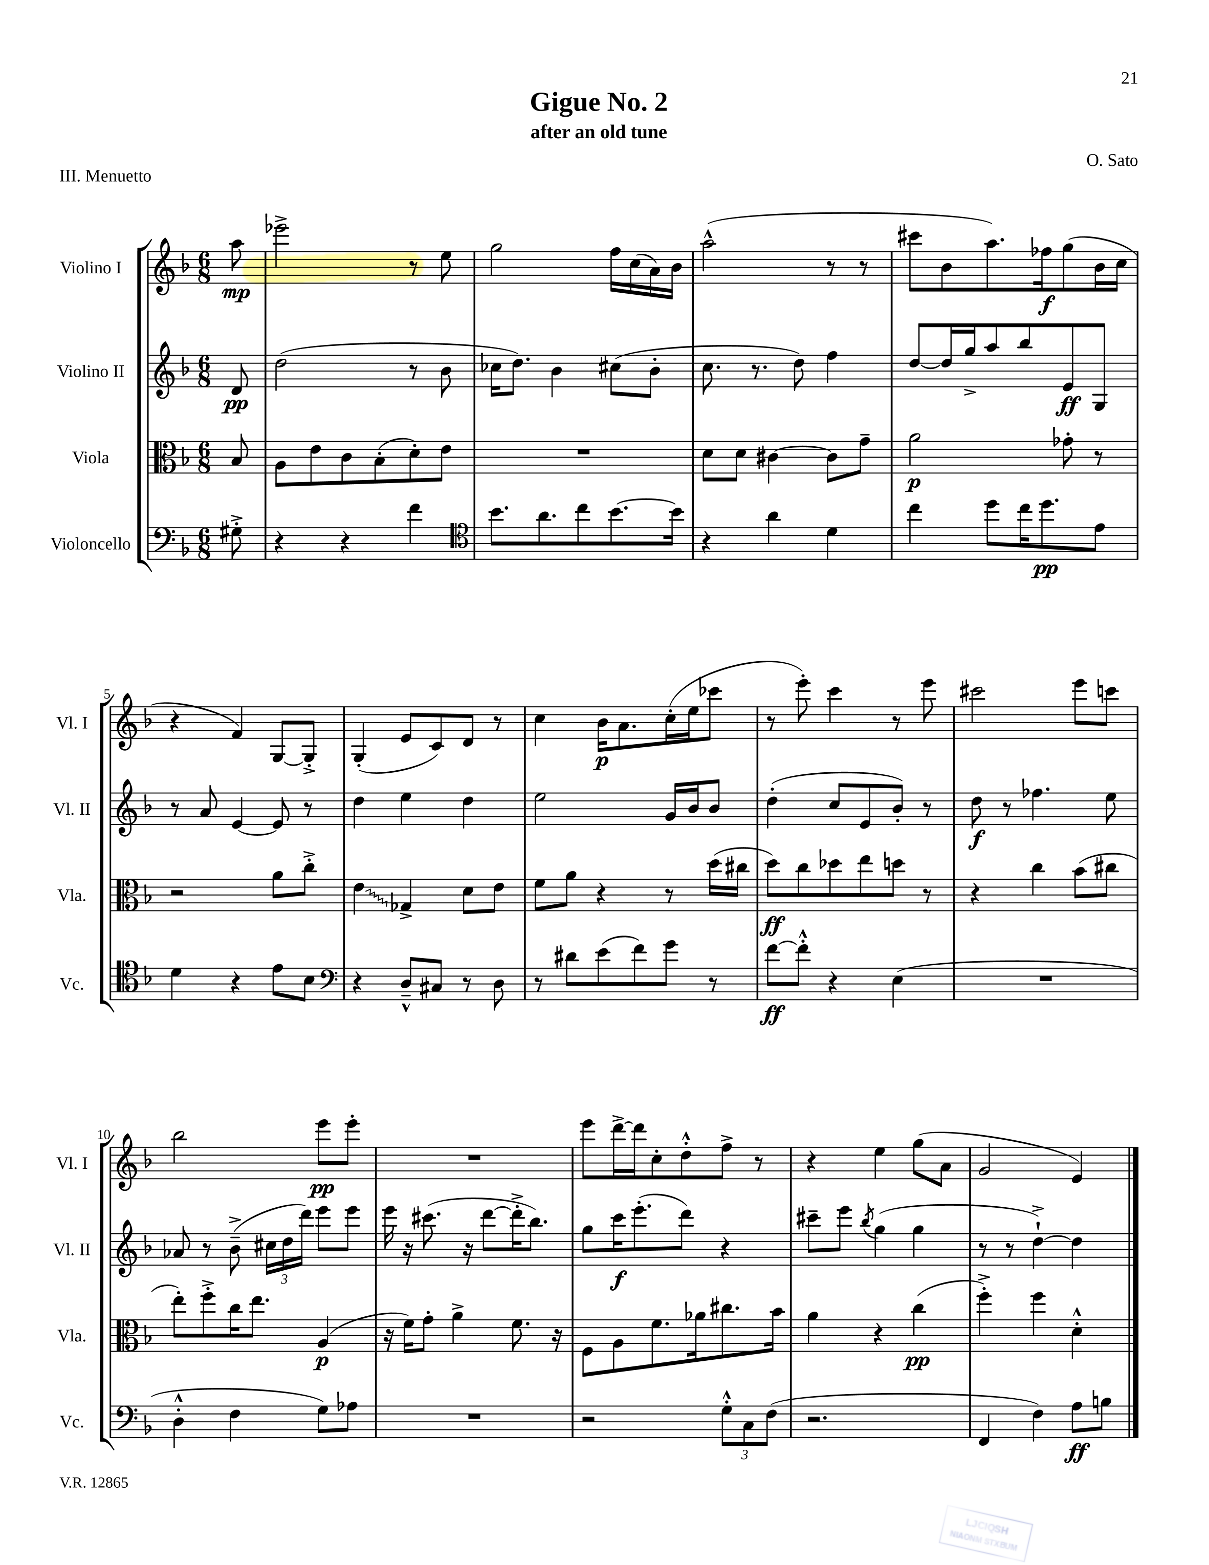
\header { title = "Gigue No. 2" composer = "O. Sato" subtitle = "after an old tune" piece = "III. Menuetto" }
<<
\new StaffGroup <<
\new Staff = "s0" \with { instrumentName = "Violino I" shortInstrumentName = "Vl. I" } {
    \clef treble \key f \major \numericTimeSignature \time 6/8 \partial 8
    \autoBeamOff a''8\mp |
    ees'''2-> r8 e''8 |
    g''2 f''16[ c''16( a'16) bes'16] |
    a''2-^( r8 r8 |
    cis'''8[ bes'8 a''8.) fes''16\f g''8( bes'16 c''16] |
    r4 f'4) g8[~ g8]-.-> |
    g4-.( e'8[ c'8) d'8] r8 |
    c''4 bes'16[\p a'8. c''16-.( e''16 ces'''8] |
    r8 e'''8-.) c'''4 r8 e'''8 |
    cis'''2 e'''8[ c'''8] |
    bes''2 e'''8[\pp e'''8]-. |
    R2. |
    e'''8[ d'''16~-> d'''16 c''8-. d''8-.-^ f''8]-> r8 |
    r4 e''4 g''8[( a'8] |
    g'2 e'4) \bar "|." |
}
\new Staff = "s1" \with { instrumentName = "Violino II" shortInstrumentName = "Vl. II" } {
    \clef treble \key f \major \numericTimeSignature \time 6/8 \partial 8
    \autoBeamOff d'8\pp |
    d''2( r8 bes'8 |
    ces''16[ d''8.]) bes'4 cis''8[( bes'8]-. |
    c''8. r8. d''8) f''4 |
    d''8[~ d''16 g''16-> a''8 bes''8 e'8\ff g8] |
    r8 a'8 e'4~ e'8 r8 |
    d''4 e''4 d''4 |
    e''2 g'16[ bes'16 bes'8] |
    d''4-.( c''8[ e'8 bes'8]-.) r8 |
    d''8\f r8 fes''4. e''8 |
    aes'8 r8 bes'8--->( \tuplet 3/2 { cis''16[ d''16 d'''16]) } e'''8[ e'''8] |
    e'''16 r16 cis'''8.( r16 d'''8[~ d'''16-.-> bes''8.]) |
    g''8[ c'''16\f e'''8.-.( d'''8]) r4 |
    cis'''8[-- e'''8] \acciaccatura { bes''8 } g''4( g''4 |
    r8 r8 d''4~-!->) d''4 \bar "|." |
}
\new Staff = "s2" \with { instrumentName = "Viola" shortInstrumentName = "Vla." } {
    \clef alto \key f \major \numericTimeSignature \time 6/8 \partial 8
    \autoBeamOff bes8 |
    a8[ e'8 c'8 bes8-.( d'8-.) e'8] |
    R2. |
    d'8[ d'8] cis'4~ cis'8[ g'8]-- |
    a'2\p ges'8-. r8 |
    r2 a'8[ c''8]-.-> |
    \once \override Glissando.style = #'zigzag e'4\glissando ges4-> d'8[ e'8] |
    f'8[ a'8] r4 r8 d''16[( cis''16] |
    d''8[\ff) c''8 des''8 e''8 d''8] r8 |
    r4 c''4 bes'8[( cis''8] |
    e''8[-.) f''8-.-> c''16 e''8.] a4\p( |
    r16 f'16[) g'8]-. a'4-> f'8. r16 |
    f8[ a8 f'8. aes'16 cis''8. bes'16] |
    a'4 r4 c''4\pp( |
    f''4-.->) f''4 d'4-.-^ \bar "|." |
}
\new Staff = "s3" \with { instrumentName = "Violoncello" shortInstrumentName = "Vc." } {
    \clef bass \key f \major \numericTimeSignature \time 6/8 \partial 8
    \autoBeamOff gis8-.-> |
    r4 r4 f'4 |
    \clef tenor bes'8.[ a'8. c''8 bes'8.~ bes'16] |
    r4 a'4 d'4 |
    c''4 d''8[ c''16 d''8.\pp e'8] |
    d'4 r4 e'8[ bes8] |
    \clef bass r4 d8[---^ cis8] r8 d8 |
    r8 dis'8[ e'8( f'8) g'8] r8 |
    f'8[~\ff f'8]-.-^ r4 e4( |
    R2. |
    d4-.-^ f4 g8[) aes8] |
    R2. |
    r2 \tuplet 3/2 { g8[-.-^ c8 f8]( } |
    r2. |
    f,4 f4) a8[\ff b8] \bar "|." |
}
>>
>>
